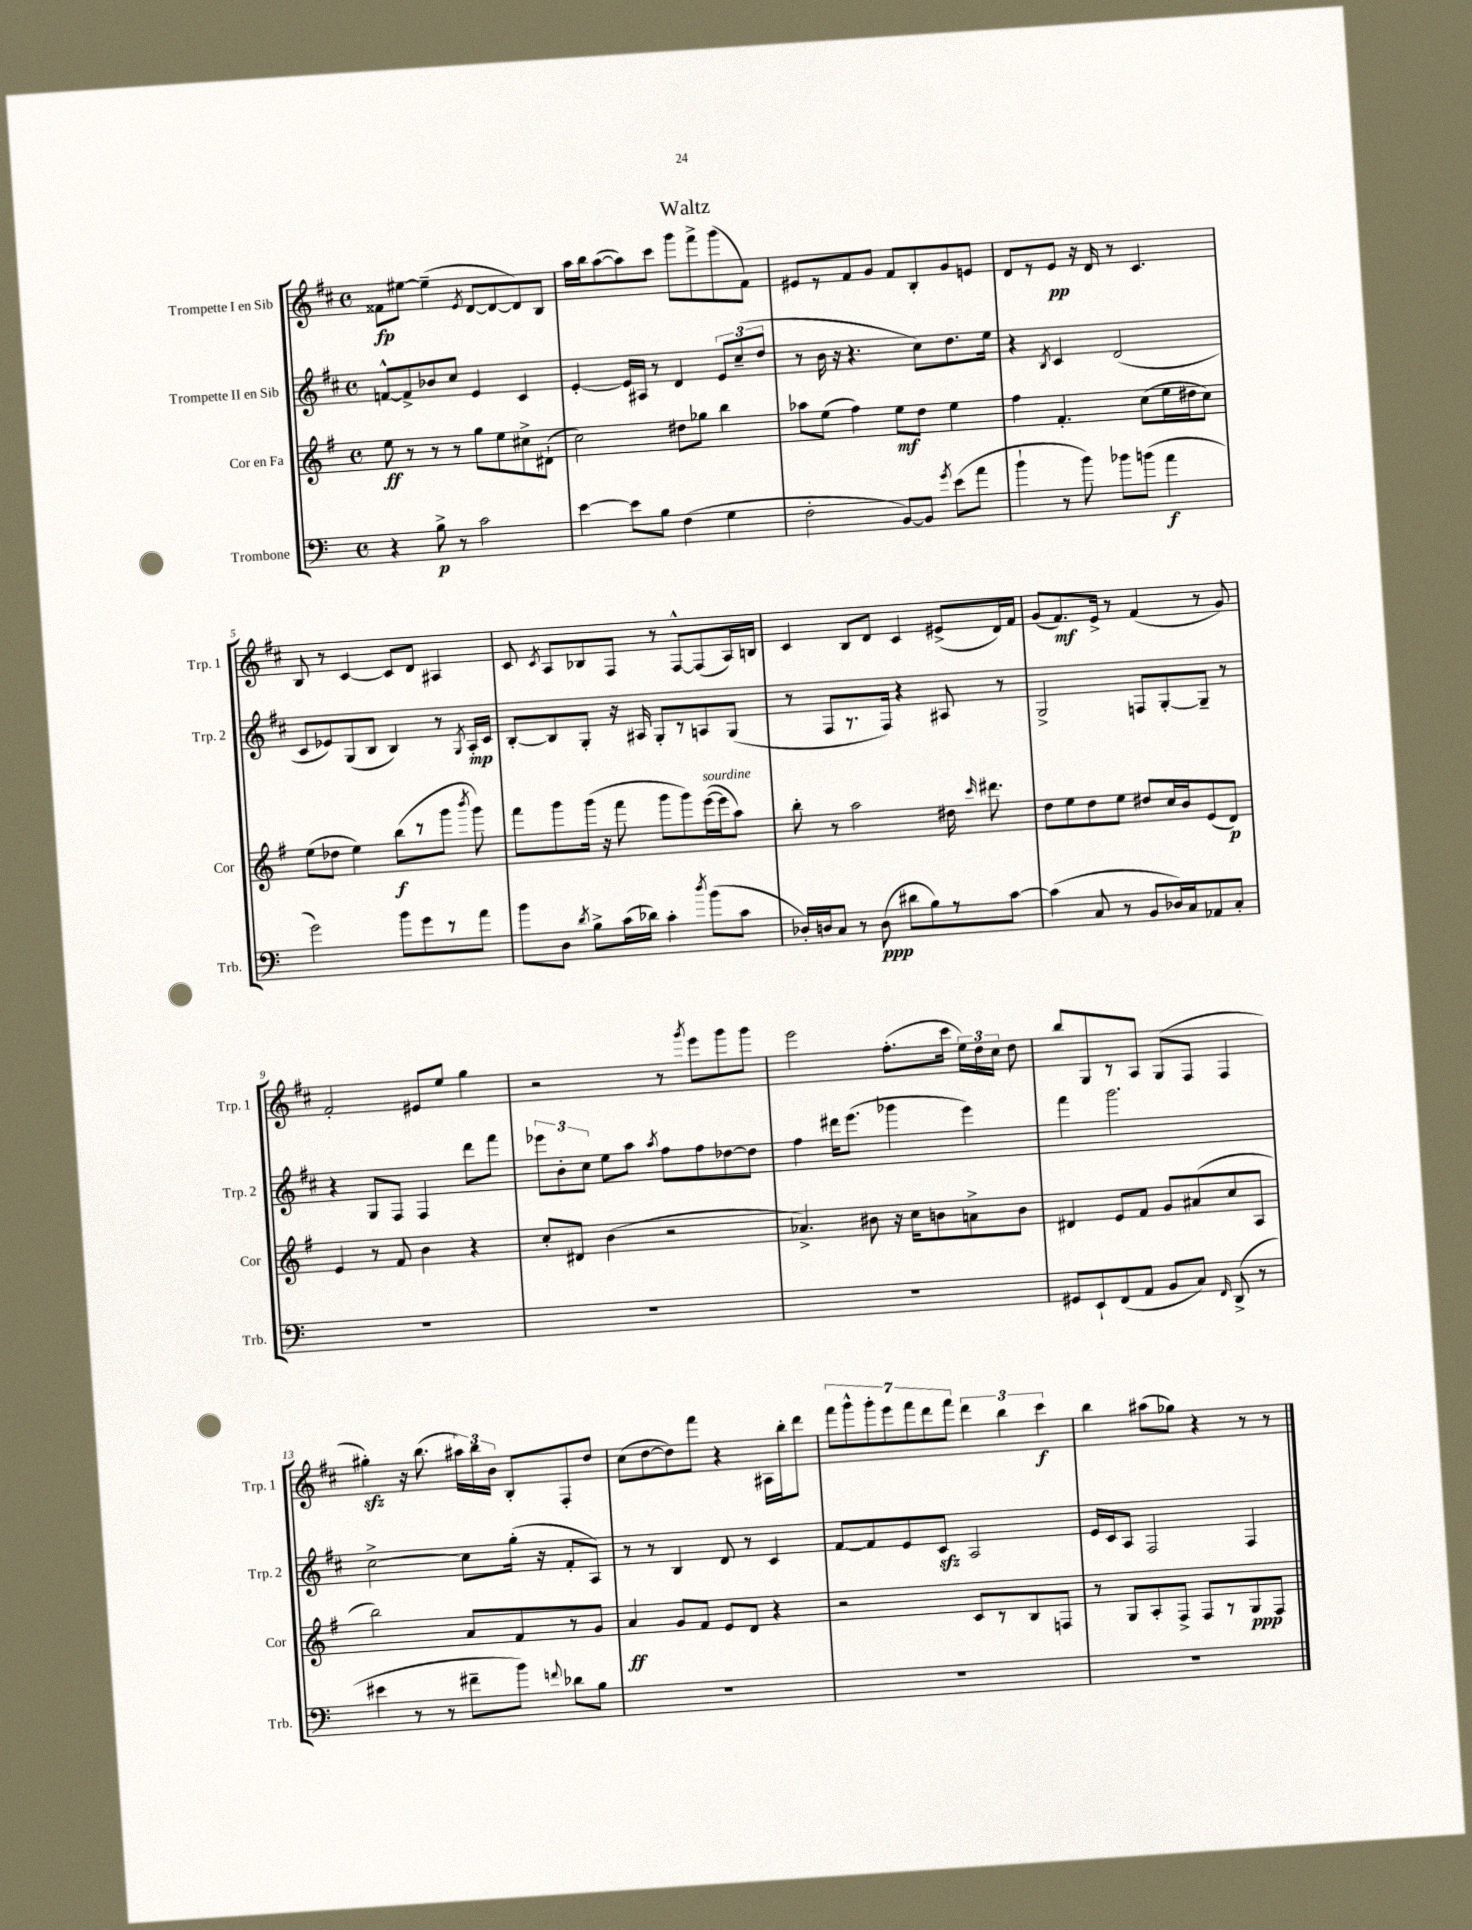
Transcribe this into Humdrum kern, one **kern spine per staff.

**kern	**kern	**kern	**kern
*staff4	*staff3	*staff2	*staff1
*clefF4	*clefG2	*clefG2	*clefG2
*k[]	*k[f#]	*k[f#c#]	*k[f#c#]
*M4/4	*M4/4	*M4/4	*M4/4
*met(c)	*met(c)	*met(c)	*met(c)
4r	8ee	[8f^^	8f##
.	8r	8f^]	[8ee#
8B^	8r	8b-	(4ee#~]
8r	8r	8cc#	.
.	.	.	8qe
2c	8gg	4e	[8d
.	8ee	.	8d_
.	8cc#^	4c#	8d])
.	(8d#`	.	8B
=	=	=	=
[4e	2cc)	[4e'	16aa
.	.	.	16bb
.	.	.	([8aa
8e]	.	16e]	8aa])
.	.	16A#	.
8B	.	8r	8ccc#
(4F	8dd#	4d	8ggg
.	8gg-	.	8fff#^
4G	4bb	12e	(8ggg
.	.	(12cc#~	.
.	.	.	8f#)
.	.	12dd	.
=	=	=	=
2F'	8aa-	8r	8e#
.	(8ee	16b	8r
.	.	16r	.
.	4ff#)	4.r	8f#
.	.	.	8g
[8BB)	8ee	.	8f#
8BB]	8dd	8cc#)	8B'
8qg	.	.	.
(8e	4ee	8.dd	8g
8a	.	.	8e
.	.	16ee	.
=	=	=	=
4b`	4ff#	4r	8d
.	.	.	8r
.	.	8qB	.
8r	4.f#'	4c#	8e
8b)	.	.	16r
.	.	.	16d
8b-	.	(2d	8r
(8b	(8cc	.	4.c#
4a	16ee	.	.
.	16dd#	.	.
.	8cc)	.	.
=	=	=	=
2g)	(8ee	8c#	8B
.	8dd-	8e-)	8r
.	4ee)	(8G	[4c#
.	.	8B	.
8b	(8bb	4B)	8c#]
8g	8r	.	8d
8r	8ggg	8r	4A#
.	8qbbb	8qG	.
8a	8ggg)	16A'	.
.	.	16c#	.
=	=	=	=
8b	8fff#	[8B'	8c#
.	.	.	8qc#
8D	8ggg	8B]	8A
8qd	.	.	.
8B^	(16ggg	8G'	8B-
.	16r	.	.
(16c	8fff#	16r	8F#
16d-)	.	16A#	.
4c'	8ggg	8G'	8r
.	8ggg)	8r	[8F#^^
8qdd	.	.	.
(8b	([16eee	8A	(8F#]
.	16eee]	.	.
8c	8aa)	(8G	16A)
.	.	.	16B
=	=	=	=
16D-')	8bb'	8r	4c#
16D	.	.	.
8C	8r	8F#	.
8r	2aa	8.r	8B
(8D	.	.	8d
.	.	16F#)	.
8d#	.	4r	4c#
8B)	.	.	.
8r	16dd#	8A#	(8e#^
.	16qqccc	.	.
.	8.ddd#	.	.
[8c	.	8r	16d)
.	.	.	16f#
=	=	=	=
(4c]	8dd	2G^	(8g
.	8ee	.	8.f#)
8C	8dd	.	.
.	.	.	16e^
8r	8ee	.	8r
8BB	8dd#	8F	(4f#
16D-)	16cc	[8G'	.
16C	16b	.	.
8AA-	(8e	8G~]	8r
8C'	8d)	8r	8g)
=	=	=	=
1r	4e	4r	2f#'
.	8r	8G	.
.	8f#	8F#	.
.	4b	4F#	8e#
.	.	.	8ee
.	4r	8ddd	4gg
.	.	8fff#	.
=	=	=	=
1r	8cc'	12eee-	2r
.	.	12b'	.
.	8d#	.	.
.	.	12cc#	.
.	(4b	8ee	.
.	.	8aa	.
.	.	8qaa	.
.	2r	8ff#	8r
.	.	.	8qggg
.	.	8ff#	8eee
.	.	[8dd-	8ggg
.	.	8dd-]	8ggg
=	=	=	=
1r	4.a-^)	4ff#	2eee
.	.	16ddd#	.
.	.	(8.eee	.
.	8b#	.	.
.	16r	4ggg-	(8.ff#'
.	16cc	.	.
.	8b	.	.
.	.	.	16ccc#
.	8a^	4eee)	24ee)
.	.	.	24dd
.	.	.	24cc#
.	8b	.	8dd
=	=	=	=
8GG#	4d#	4fff#	8bb
8EE`	.	.	8G
(8FF	8e	2.ggg	8r
8AA	8f#	.	8A
8BB	8g	.	(8G
8C)	(8a#	.	8F#
16qqFF	.	.	.
(8DD^	8cc	.	4F#
8r	8A	.	.
=	=	=	=
4e#	2bb)	[2cc#^	4gg#')
8r	.	.	16r
.	.	.	(8.bb
8r	.	.	.
8f#~	8a	8cc#]	24aa#)
.	.	.	24bb
.	.	.	24b
8b)	8f#	(16gg'	8B'
.	.	16r	.
8qqf	.	.	.
8d-	8r	8f#'	8F#'
8B	8g	8A)	8dd
=	=	=	=
1r	4a	8r	(8cc#
.	.	8r	[8dd
.	8g	4B	8dd])
.	8f#	.	8fff#
.	8e	8d	4r
.	8d	8r	.
.	4r	4c#	16A#
.	.	.	16bb'
.	.	.	8ddd
=	=	=	=
1r	2r	[8f#	14fff#
.	.	.	14ggg^^
.	.	8f#]	.
.	.	.	14ggg'
.	.	.	14eee
.	.	8e	.
.	.	.	14fff#
.	.	.	14ddd
.	.	8c#	.
.	.	.	14fff#
.	8c	2A	6ddd
.	8r	.	.
.	.	.	6bb
.	8B	.	.
.	.	.	6ccc#
.	8F	.	.
=	=	=	=
1r	8r	16e	4bb
.	.	16c#	.
.	8G	8A	.
.	8A'	2F#	(8aa#
.	8F#^	.	8gg-)
.	8F#	.	4r
.	8r	.	.
.	8G	4F#	8r
.	8F#	.	8r
==	==	==	==
*-	*-	*-	*-
